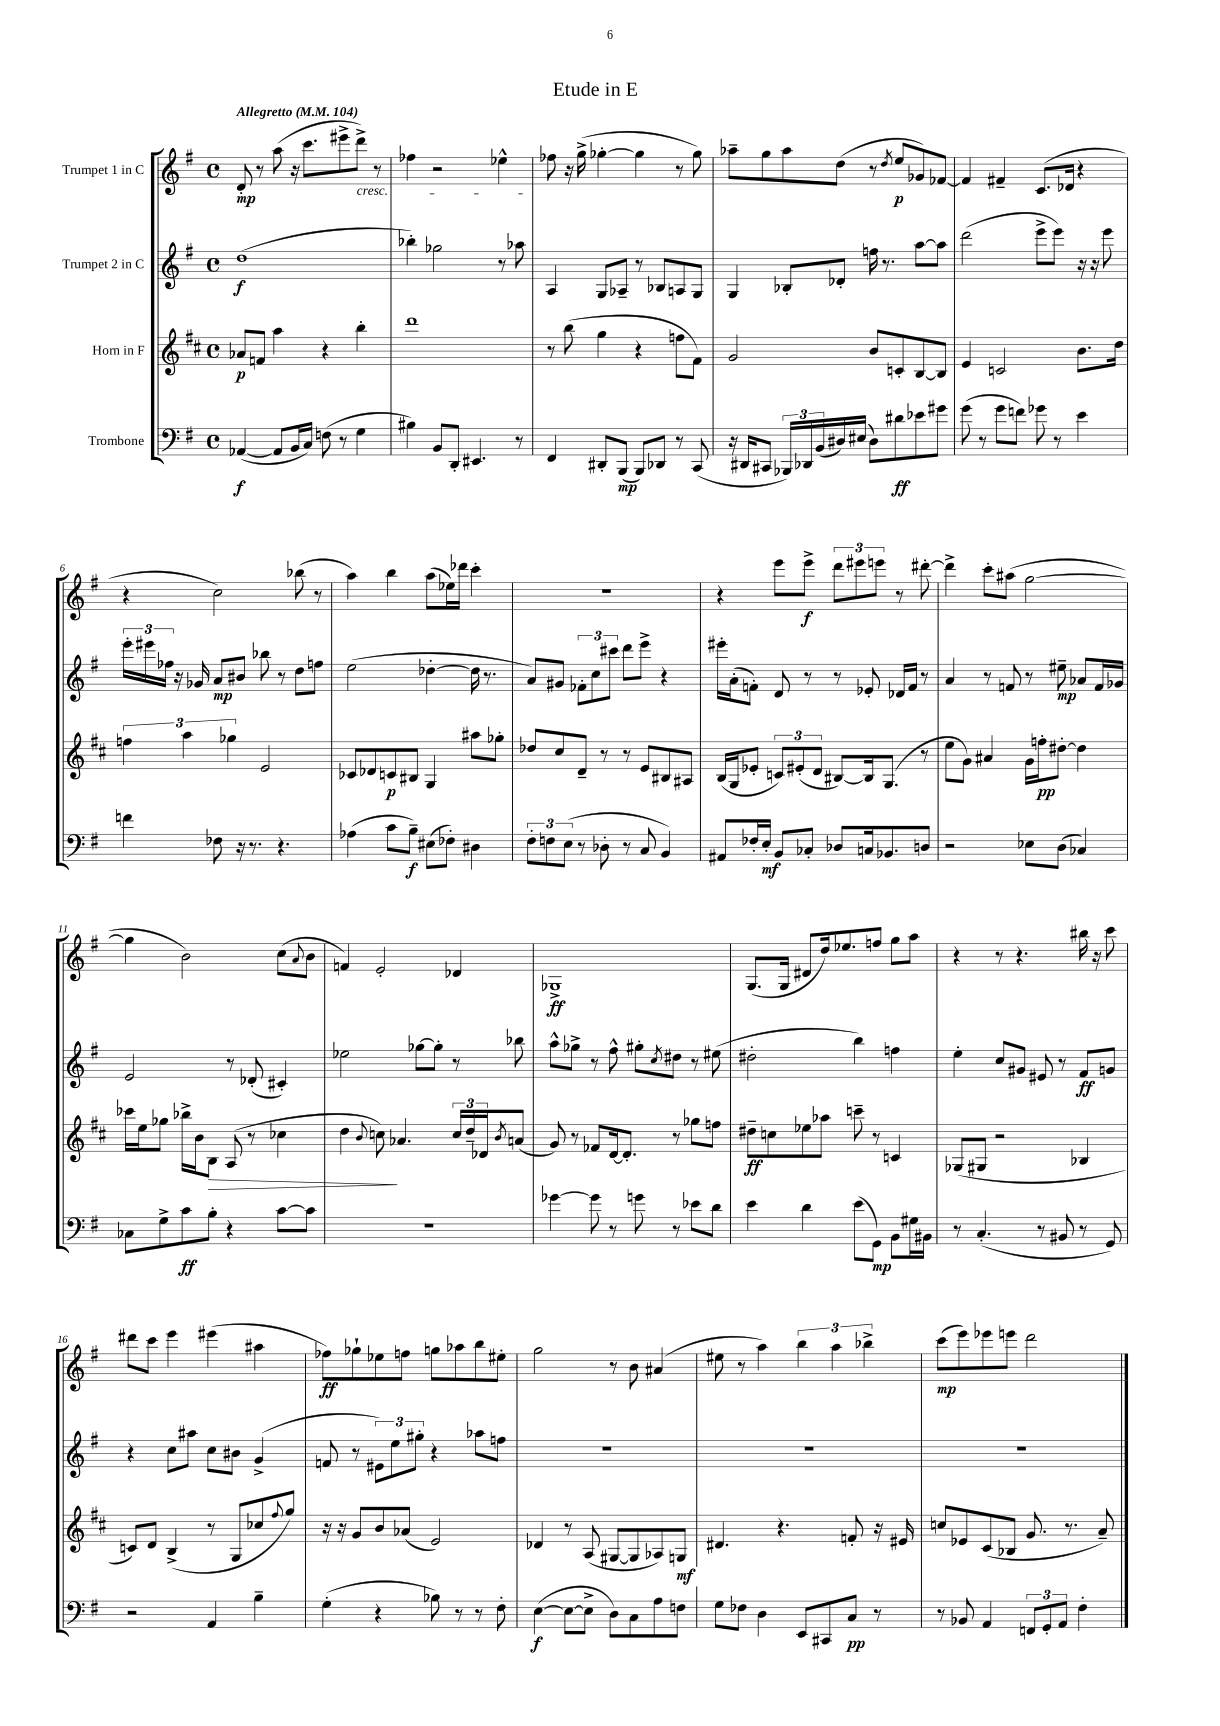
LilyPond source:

\header { title = "Etude in E" }
<<
\new StaffGroup <<
\new Staff = "s0" \with { instrumentName = "Trumpet 1 in C" } {
    \clef treble \key g \major \defaultTimeSignature \time 4/4 \tempo "Allegretto" 4 = 104
    d'8-.\mp r8 a''8( r16 c'''8. eis'''8-> d'''8->\cresc) r8 |
    fes''4 r2 ees''4-^ |
    fes''8\! r16 g''16->( ges''4~-. ges''4 r8 ges''8) |
    aes''8-- g''8 aes''8 d''8( r8 \acciaccatura { d''8 } e''8\p ges'8) fes'8~ |
    fes'4 fis'4-- c'8.( des'16 r4 |
    r4 c''2) bes''8( r8 |
    a''4) b''4 a''8( ees''16) des'''16 c'''4-. |
    R1 |
    r4 e'''8 e'''8->\f \tuplet 3/2 { d'''8 eis'''8 e'''8 } r8 dis'''8~-. |
    dis'''4-> c'''8-. ais''8( g''2~ |
    g''4 b'2) c''8( \appoggiatura { a'8 } b'8 |
    f'4) e'2-. des'4 |
    ges1->\ff |
    g8.( g16 dis'8 d''16) ees''8. f''8 g''8 a''8 |
    r4 r8 r4. bis''16 r16 c'''8 |
    dis'''8 c'''8 e'''4 eis'''4( ais''4 |
    fes''8\ff) ges''8-! ees''8 f''8 g''8 aes''8 b''8 eis''8-. |
    g''2 r8 b'8 ais'4( |
    eis''8 r8 a''4) \tuplet 3/2 { b''4 a''4 bes''4-> } |
    c'''8\mp( e'''8) ees'''8 e'''8 d'''2 \bar "|." |
}
\new Staff = "s1" \with { instrumentName = "Trumpet 2 in C" } {
    \clef treble \key g \major \defaultTimeSignature \time 4/4
    d''1\f( |
    bes''4-.) ges''2 r8 aes''8 |
    a4 g8 aes8-- r8 bes8 a8 g8 |
    g4 bes8-. des'8-. f''16 r8. a''8~ a''8 |
    d'''2( e'''8-> e'''8) r16 r16 e'''8 |
    \tuplet 3/2 { e'''16-. eis'''16 fes''16 } r16 ges'16 a'8\mp bis'8 bes''8 r8 d''8 f''8 |
    e''2( des''4~-. des''16 r8. |
    a'8) gis'8 \tuplet 3/2 { fes'8-. c''8 cis'''8 } d'''8 e'''8-> r4 |
    eis'''16-. a'16-.( f'8-.) d'8 r8 r8 ees'8-. des'16 f'16 r8 |
    a'4 r8 f'8 r8 eis''8--\mp aes'8 f'16 ges'16 |
    e'2 r8 des'8-.( cis'4-.) |
    ees''2 ges''8~ ges''8-. r8 bes''8 |
    a''8-^ ges''8-> r8 fis''8-^ gis''8-. \acciaccatura { c''8 } dis''8 r8 eis''8( |
    dis''2-. b''4) f''4 |
    e''4-. c''8 gis'8 eis'8 r8 fis'8\ff g'8 |
    r4 c''8 ais''8 c''8 bis'8 g'4->( |
    f'8 r8 \tuplet 3/2 { eis'8) e''8 gis''8-. } r4 aes''8 f''8 |
    R1 |
    R1 |
    R1 \bar "|." |
}
\new Staff = "s2" \with { instrumentName = "Horn in F" } {
    \clef treble \key d \major \defaultTimeSignature \time 4/4
    aes'8\p f'8 a''4 r4 b''4-. |
    d'''1 |
    r8 b''8( g''4 r4 f''8 fis'8) |
    g'2 b'8 c'8-. b8~ b8 |
    e'4 c'2 b'8. d''16 |
    \tuplet 3/2 { f''4 a''4 ges''4 } e'2 |
    ces'8 des'8 c'8\p bis8 g4 ais''8 ges''8-. |
    des''8 cis''8 d'8-- r8 r8 e'8 bis8 ais8 |
    b16( g16 ees'8-. \tuplet 3/2 { c'8) eis'8-.( d'8 } bis8~) bis16 g8.( r8 |
    e''8 g'8) ais'4 g'16 f''16-.\pp dis''8~-. dis''4 |
    ces'''16 e''16 ges''8 bes''16-> b'16 b8\> a8( r8 ces''4 |
    d''4 \appoggiatura { b'8 } c''8\!) aes'4. \tuplet 3/2 { c''16 d''16-- des'16 } \acciaccatura { b'8 } a'8( |
    g'8) r8 fes'8 d'16~ d'8.-. r8 ges''8 f''8 |
    dis''8--\ff c''8 ees''8 aes''8 c'''8-- r8 c'4 |
    ges8( gis8 r2 bes4 |
    c'8) d'8 b4->( r8 g8 ces''8 \appoggiatura { fis''8 } g''8) |
    r16 r16 g'8 b'8 aes'8( e'2) |
    des'4 r8 a8( gis8~ gis8 aes8) g8\mf |
    dis'4. r4. f'8-. r16 eis'16 |
    c''8 ees'8 cis'8( bes8 g'8. r8. a'8--) \bar "|." |
}
\new Staff = "s3" \with { instrumentName = "Trombone" } {
    \clef bass \key g \major \defaultTimeSignature \time 4/4
    aes,4~\f( aes,8 b,16 c16) f8( r8 g4 |
    bis4) b,8 d,8-. eis,4. r8 |
    fis,4 dis,8-. b,,8\mp( b,,8) des,8 r8 c,8( |
    r16 dis,16 cis,8 \tuplet 3/2 { bes,,16) des,16 b,16( } dis16) eis16( dis8) dis'8\ff ees'8 gis'8 |
    g'8( r8 g'8 f'8) ges'8 r8 e'4 |
    f'4 fes8 r16 r8. r4. |
    aes4( c'8 b8--\f) eis8( fes8-.) dis4 |
    \tuplet 3/2 { fis8-. f8 e8( } r8 des8-. r8 c8 b,4) |
    ais,8 fes16-. e16-.\mf b,8 ces8-. des8 c16 bes,8. d8 |
    r2 ees8 d8( ces4) |
    ces8 g8-> c'8\ff b8-. r4 c'8~ c'8 |
    R1 |
    ges'4~ ges'8 r8 g'8 r8 ees'8 d'8 |
    e'4 d'4 e'8( g,8\mp) b,8 gis16 bis,16 |
    r8 c4.-.( r8 bis,8 r8 g,8) |
    r2 a,4 b4-- |
    g4-.( r4 bes8) r8 r8 fis8-. |
    e4~\f( e8~ e8-> d8) c8 a8 f8 |
    g8 fes8 d4 e,8 cis,8 c8\pp r8 |
    r8 bes,8 a,4 \tuplet 3/2 { f,8 g,8-. a,8 } fis4-. \bar "|." |
}
>>
>>
